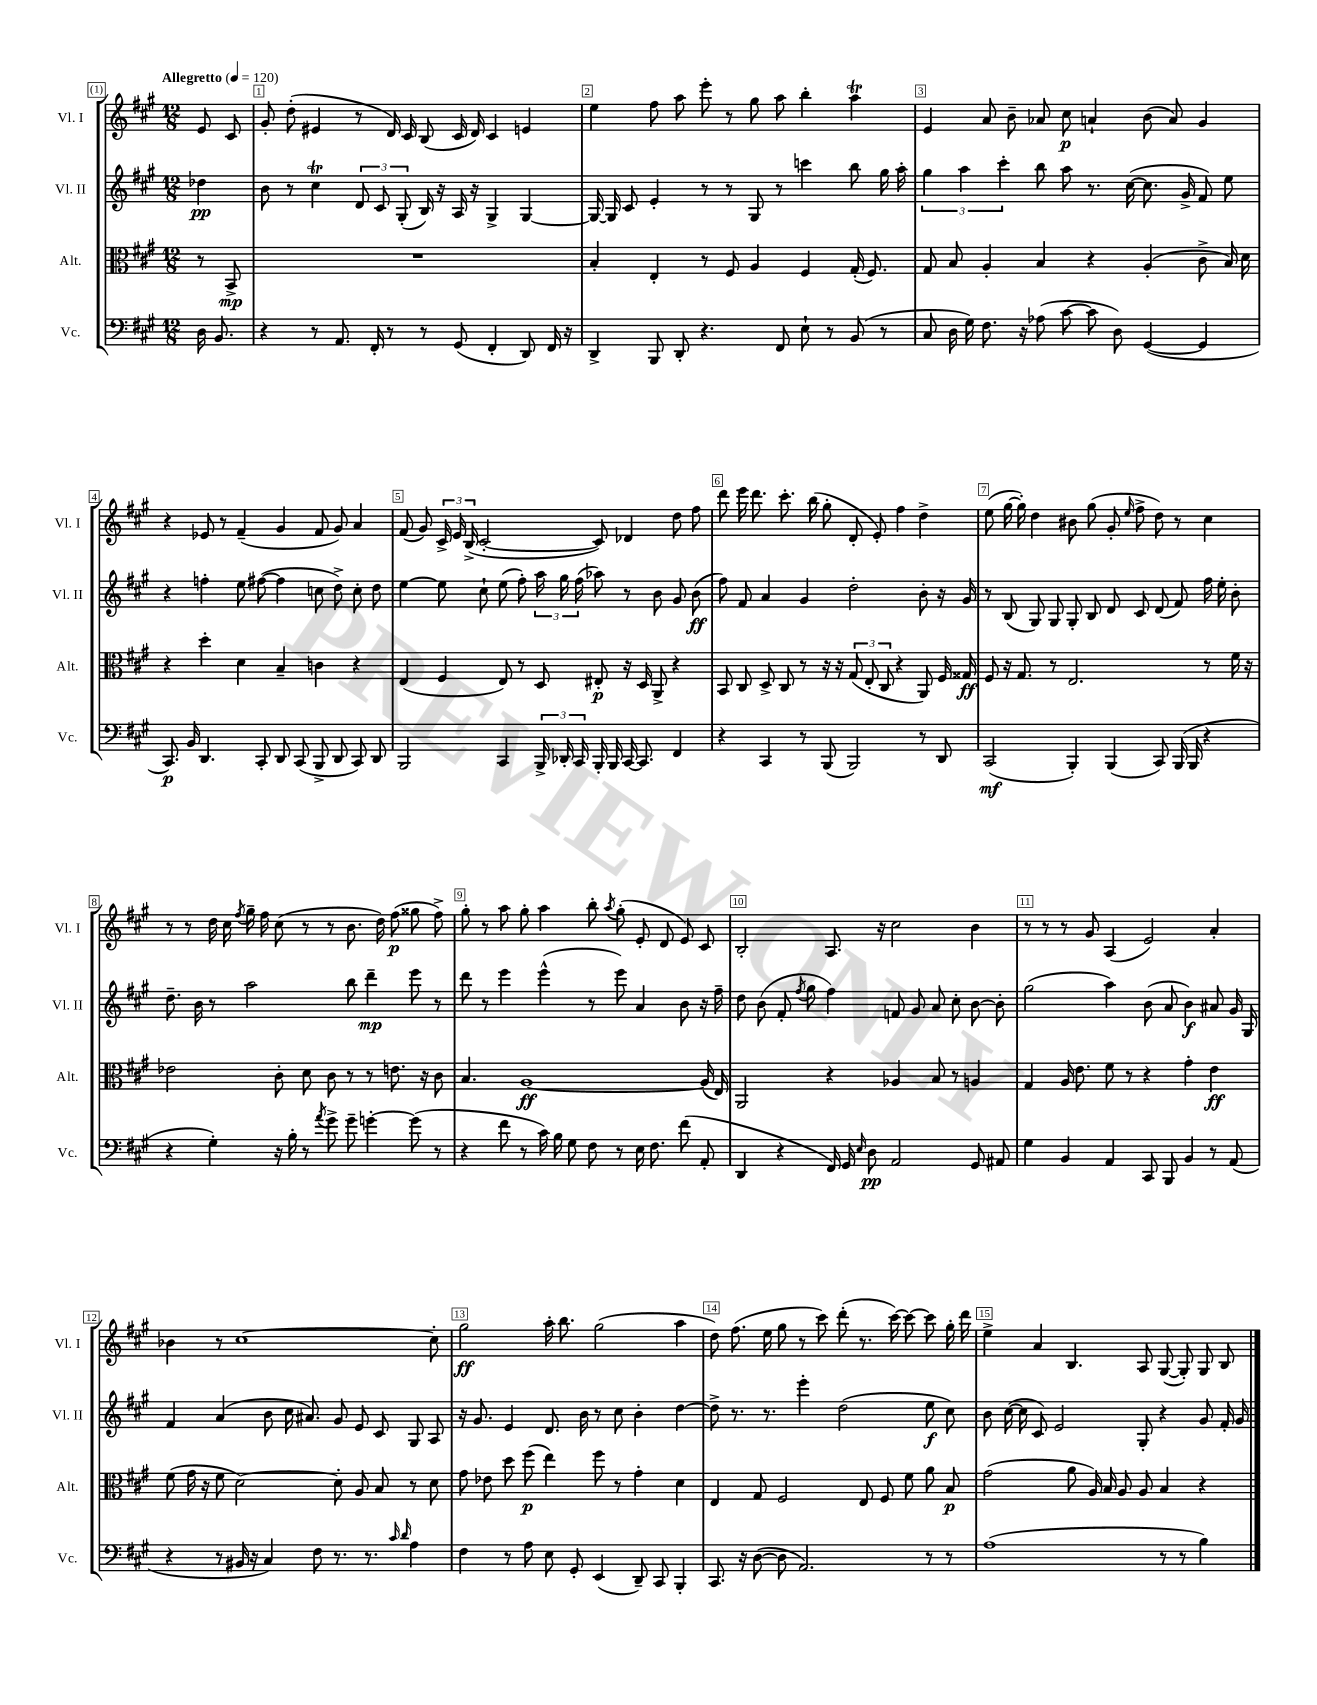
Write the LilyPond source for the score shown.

<<
\new StaffGroup <<
\new Staff = "s0" \with { instrumentName = "Vl. I" shortInstrumentName = "Vl. I" } {
    \clef treble \key a \major \numericTimeSignature \time 12/8 \partial 4 \tempo "Allegretto" 4 = 120
    \autoBeamOff e'8 cis'8 |
    gis'8-. d''8-.( eis'4 r8 d'16) cis'16 b8( cis'16 d'16) cis'4 e'4 |
    e''4 fis''8 a''8 e'''8-. r8 gis''8 a''8 b''4-. a''4\trill |
    e'4 a'8 b'8-- aes'8 cis''8\p a'4-! b'8( a'8) gis'4 |
    r4 ees'8 r8 fis'4--( gis'4 fis'8 gis'8) a'4 |
    fis'8( gis'8) \tuplet 3/2 { cis'16-> e'16 b16->( } cis'2~-. cis'8) des'4 d''8 fis''8 |
    d'''8 e'''16 d'''8. cis'''8.-. b''16( gis''8-. d'8-. e'8-.) fis''4 d''4-> |
    e''8( gis''16~ gis''16-.) d''4 bis'8 gis''8( gis'8-. \grace { e''16 } fis''8-> d''8) r8 cis''4 |
    r8 r8 d''16 cis''16 \acciaccatura { fis''8 } gis''16-- fis''16 cis''8( r8 r8 b'8. d''16) fis''8\p( gisis''8 fis''8->) |
    gis''8-. r8 a''8 gis''8-. a''4 b''8-. \acciaccatura { a''8 } gis''8-.( e'8-. d'8 e'8) cis'8 |
    b2-. a8. r16 cis''2 b'4 |
    r8 r8 r8 gis'8 a4( e'2) a'4-. |
    bes'4 r8 cis''1~ cis''8-. |
    gis''2\ff a''16-. b''8. gis''2( a''4 |
    d''8) fis''8.( e''16 gis''8 r8 cis'''8) d'''8-.( r8. cis'''16~) cis'''8~ cis'''8 gis''16-. d'''16 |
    e''4-> a'4 b4. a8 gis8~( gis8-.) gis8 b8 \bar "|." |
}
\new Staff = "s1" \with { instrumentName = "Vl. II" shortInstrumentName = "Vl. II" } {
    \clef treble \key a \major \numericTimeSignature \time 12/8 \partial 4
    \autoBeamOff des''4\pp |
    b'8 r8 cis''4\trill \tuplet 3/2 { d'8 cis'8 gis8-.( } b16) r16 a16 r16 gis4-> gis4~ |
    gis16~ gis16 cis'8 e'4-. r8 r8 gis8 r8 c'''4 b''8 gis''16 a''16-. |
    \tuplet 3/2 { gis''4 a''4 cis'''4-. } b''8 a''8 r8. cis''16~( cis''8. gis'16-> fis'8) e''8 |
    r4 f''4-. e''8 fis''8~( fis''4 c''8 d''8->) c''8-. d''8 |
    e''4~ e''8 cis''8-! e''8( fis''8-.) \tuplet 3/2 { a''16 gis''16 fis''16( } aes''8) r8 b'8 gis'8 b'8\ff( |
    fis''8) fis'8 a'4 gis'4 d''2-. b'8-. r16 gis'16 |
    r8 b8( gis8) gis8 gis8-. b8 d'8 cis'8 d'8( fis'8) fis''16 e''16-. b'8-. |
    d''8.-- b'16 r8 a''2 b''8 d'''4--\mp e'''8 r8 |
    d'''8 r8 e'''4 e'''4-^( r8 e'''8) a'4 b'8 r16 fis''16-- |
    d''8 b'8( fis'8-. \acciaccatura { fis''8 } gis''8 fis''4) f'8 gis'8 a'8 cis''8-. b'8~ b'8-. |
    gis''2( a''4) b'8( a'8 b'4\f) ais'8 gis'16 gis16 |
    fis'4 a'4( b'8 cis''16 ais'8.) gis'8 e'8 cis'8 gis8 a8 |
    r16 gis'8. e'4 d'8. b'16 r8 cis''8 b'4-. d''4~ |
    d''8-> r8. r8. e'''4-. d''2( e''8\f cis''8) |
    b'8 cis''16~( cis''16 cis'8) e'2 gis8-. r4 gis'8 fis'16-. gis'16 \bar "|." |
}
\new Staff = "s2" \with { instrumentName = "Alt." shortInstrumentName = "Alt." } {
    \clef alto \key a \major \numericTimeSignature \time 12/8 \partial 4
    \autoBeamOff r8 b,8->\mp |
    R1. |
    b4-. e4-. r8 fis8 a4 fis4 gis16-.( fis8.) |
    gis8 b8 a4-. b4 r4 a4-.( cis'8-> b16) d'16 |
    r4 d''4-. d'4 b4-- c'4 r4 |
    e4( fis4 e8) r8 d8 eis8-.\p r16 d16 a,8-> r4 |
    b,8 cis8 d8-> cis8 r8 r16 r16 \tuplet 3/2 { gis8( e8-. cis8 } r4 a,8) fis16 gisis16\ff |
    fis8 r16 gis8. r8 e2. r8 fis'16 r16 |
    ees'2 cis'8-. d'8 cis'8 r8 r8 e'8. r16 cis'8 |
    b4. a1~\ff a16( e16) |
    a,2 r4 aes4 b8 r8 a4 |
    gis4 a16 e'8. fis'8 r8 r4 gis'4-. e'4\ff |
    fis'8( gis'16 r16 fis'8 d'2~) d'8-. a8 b8 r8 d'8 |
    gis'8 ees'8 d''8 fis''8\p( e''4) fis''8 r8 gis'4-. d'4 |
    e4 gis8 fis2 e8 fis8 fis'8 a'8 b8\p |
    gis'2( a'8 a16) b16 a8 a8 b4 r4 \bar "|." |
}
\new Staff = "s3" \with { instrumentName = "Vc." shortInstrumentName = "Vc." } {
    \clef bass \key a \major \numericTimeSignature \time 12/8 \partial 4
    \autoBeamOff d16 b,8. |
    r4 r8 a,8. fis,16-. r8 r8 gis,8( fis,4-. d,8) fis,16 r16 |
    d,4-> b,,8 d,8-. r4. fis,8 e8-! r8 b,8( r8 |
    cis8 d16 gis16) fis8. r16 aes8( cis'8~ cis'8 d8) gis,4~( gis,4 |
    cis,8.\p) b,16 d,4. cis,8-. d,8 cis,8( b,,8-> d,8 cis,8) d,8 |
    b,,2 cis,4 \tuplet 3/2 { b,,16-> des,16-. cis,16 } b,,16-. b,,16 cis,16~ cis,8. fis,4 |
    r4 cis,4 r8 b,,8( b,,2) r8 d,8 |
    cis,2\mf( b,,4-.) b,,4( cis,8) b,,16( b,,16 r4 |
    r4 gis4-.) r16 b16-. r8 \acciaccatura { a'8 } gis'8-> gis'8-- g'4~-. g'8( r8 |
    r4 fis'8 r8 cis'16) b16 gis8 fis8 r8 e16 fis8. fis'8( a,8-. |
    d,4 r4 fis,16) gis,16 \grace { e16 } d8\pp a,2 gis,8 ais,8 |
    gis4 b,4 a,4 cis,8 b,,8 b,4 r8 a,8( |
    r4 r8 bis,16 r16 cis4) fis8 r8. r8. \grace { cis'16 d'16 } a4 |
    fis4 r8 a8 e8 gis,8-. e,4( d,8--) cis,8 b,,4-. |
    cis,8. r16 d8~( d8 a,2.) r8 r8 |
    a1( r8 r8 b4) \bar "|." |
}
>>
>>
\layout { \context { \Score \override BarNumber.break-visibility = ##(#f #t #t) barNumberVisibility = #all-bar-numbers-visible \override BarNumber.stencil = #(make-stencil-boxer 0.1 0.3 ly:text-interface::print) } }
